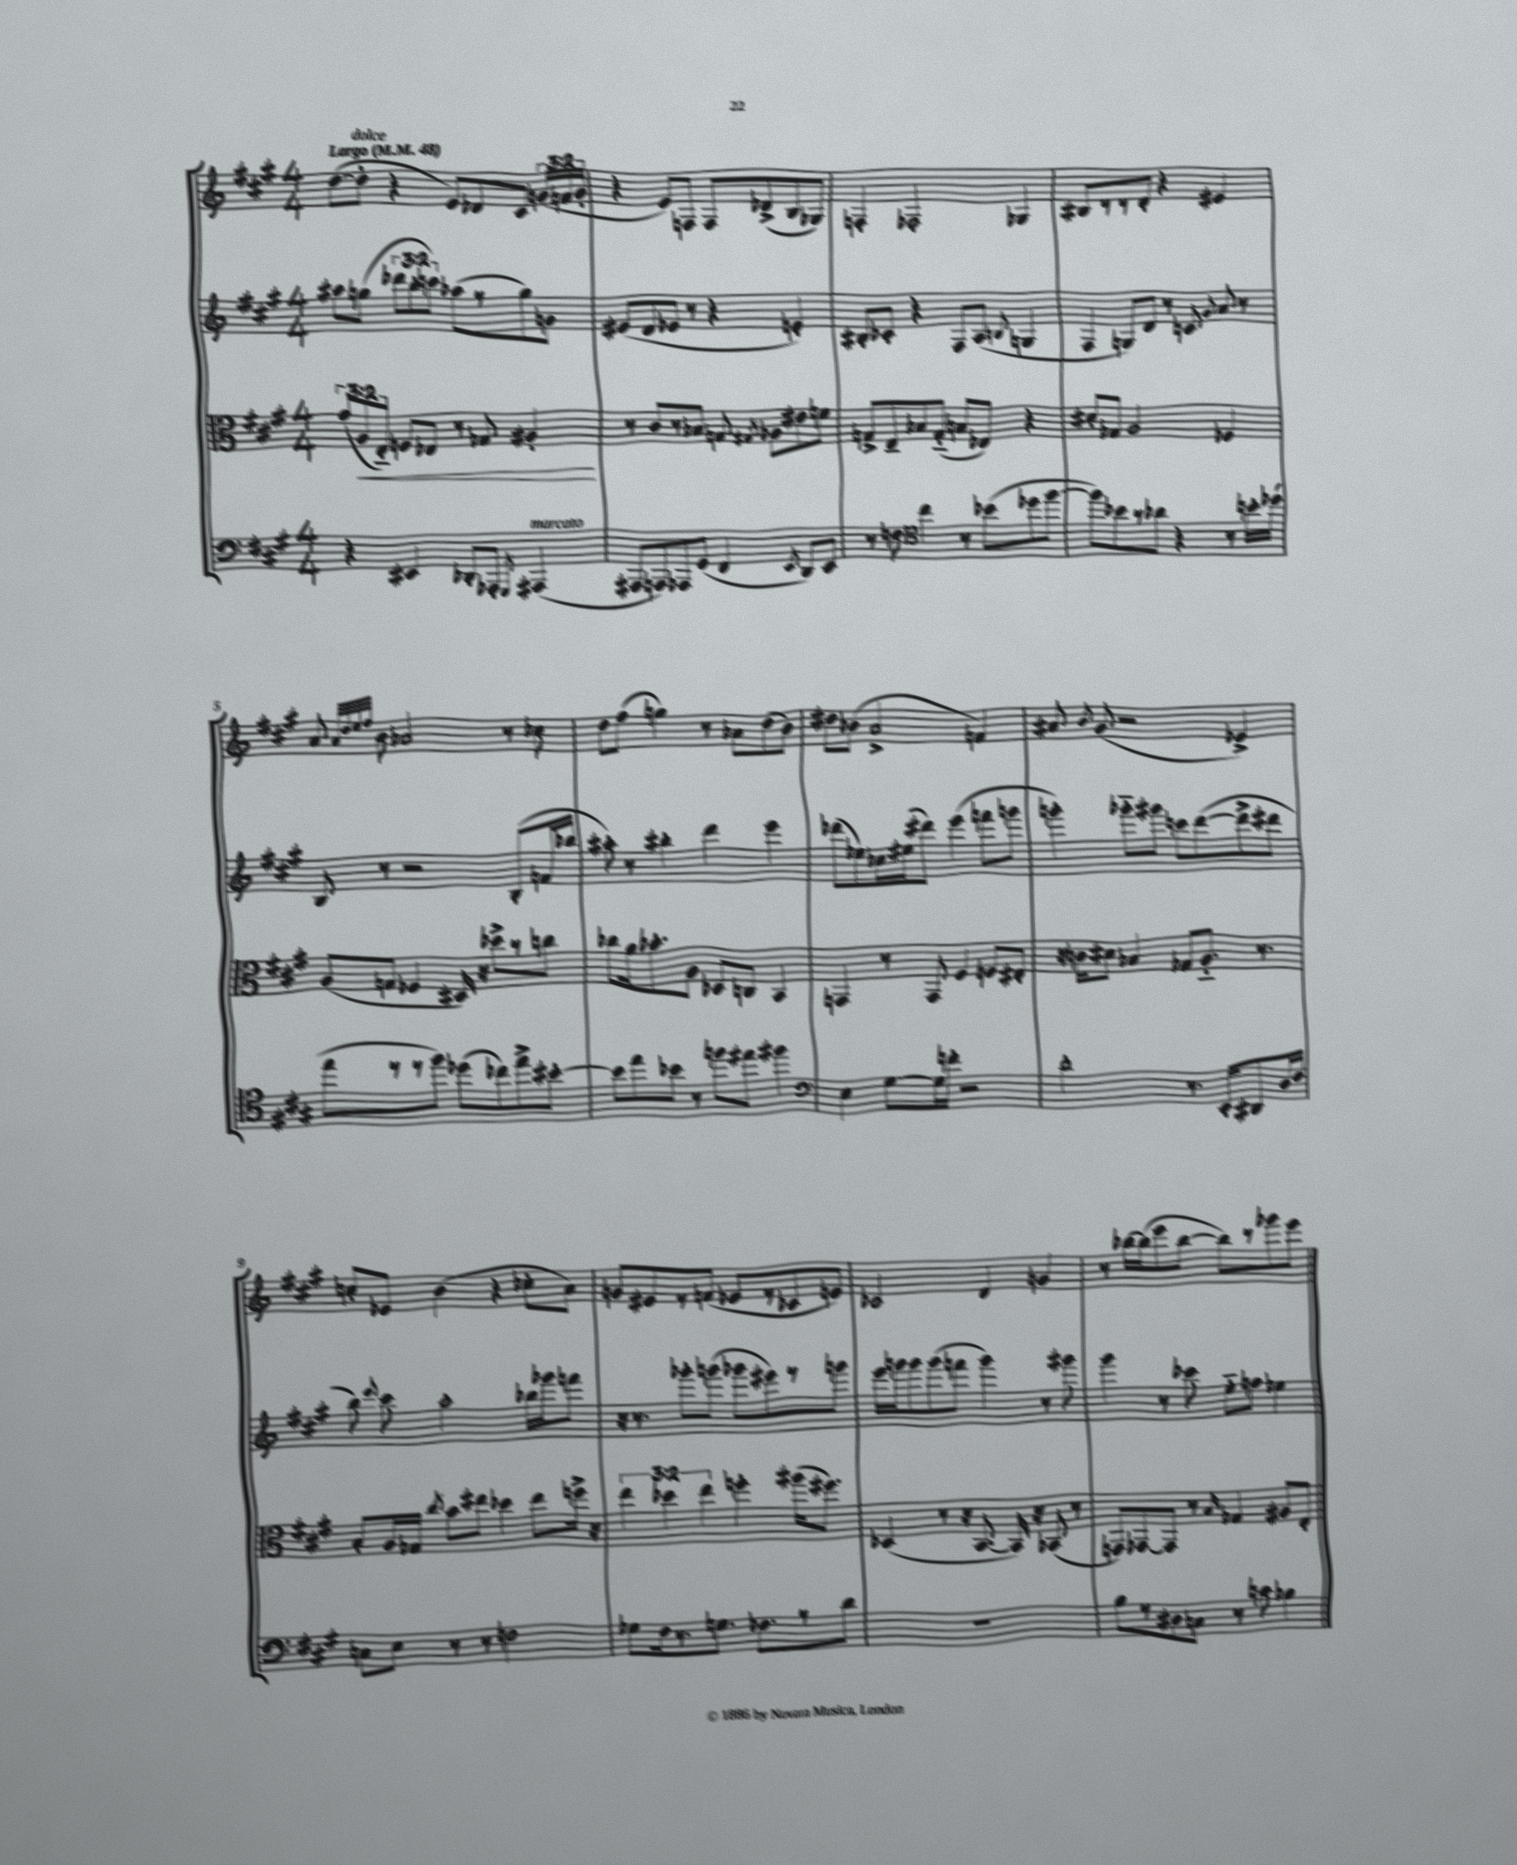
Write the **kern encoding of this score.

**kern	**kern	**kern	**kern
*staff4	*staff3	*staff2	*staff1
*clefF4	*clefC3	*clefG2	*clefG2
*k[f#c#g#]	*k[f#c#g#]	*k[f#c#g#]	*k[f#c#g#]
*M4/4	*M4/4	*M4/4	*M4/4
*MM48	*MM48	*MM48	*MM48
4r	(12g#	8aa#	([8dd
.	12A	.	.
.	.	(8gg	8dd']
.	12E'~)	.	.
4EE#	8F	12ddd-	4r
.	.	12bb'	.
.	8E-	.	.
.	.	12ccc)	.
8DD-'	8r	(8aa-	8e)
8AAA-'	8G-	8r	8d-
8qGGG#	.	.	.
(4AAA#	4A#'	8gg)	8c#
.	.	8g	(24g
.	.	.	24f
.	.	.	24g'
=	=	=	=
8AAA#	8r	(8e#	4r
8AAA)	8c#	8d	.
8AAA-	8r	8e-	8e)
(8GG#	8B-	8r	8F
4FF#	8G	4r	8F
.	8qG#	.	.
.	8A-	.	(8d-^
8qEE	.	.	.
8DD)	8e#	4e')	8B
8EE	8f	.	8G-)
=	=	=	=
8r	8G^	8B#'	4F'
8F	8E~	8c-'	.
*clefC4	*	*	*
4cc#	8B-	4r	2F-'
.	(8G'~	.	.
8r	8B	8F#	.
(8b-	8E-)	(8A	.
.	.	8qqB	.
8dd-	4r	4G	4G-
[8ff#	.	.	.
=	=	=	=
8ff#])	8d#'	4F#	8B#
8b-	8G-	.	8r
8r	2A	8G)	8r
8a-	.	8d	8d'
4r	.	8r	4r
.	.	8c	.
.	.	8qqg#	.
8r	4F-	8a	4e#
16b'	.	8r	.
(16dd-	.	.	.
=	=	=	=
8ee	(8A	8B	8a
.	.	.	32qqa
.	.	.	32qqdd
.	.	.	32qqee
.	.	.	32qqff#
8r	8G	8r	8b
8r	4F-	2r	2a-
8ff#)	.	.	.
(8dd-	16D#)	.	.
.	16r	.	.
8cc-)	8dd-^	.	.
8ee^	8r	(8B'	8r
[8b#'	8cc	16f	8cc-
.	.	16bb-	.
=	=	=	=
8b#]	8cc-	8aa#')	8dd
8ee	16a	8r	(8ff#
.	8.b-'	.	.
8b-	.	4bb#'	4gg)
8r	8A	.	.
8ff	8D-	4ddd	8r
8ee#	8C	.	8a-
4ff#	4BB	4eee	(8dd
.	.	.	8b)
=	=	=	=
*clefF4	*	*	*
4E	4GG	(8ddd-	8dd#
.	.	8ee-)	(8b-
[8G#	8r	16cc-	2a^
.	.	(16ee#	.
16G#]	8GG	8ddd#)	.
16f'	.	.	.
2r	4F#	(4eee	.
.	8F	8fff	4f)
.	8E#'	8ggg	.
=	=	=	=
2d'	16r	4ggg')	8a#
.	16c	.	.
.	.	.	8qb
.	8d#	.	(8g#
.	4B-	8ggg-'~	2r
.	.	8ggg#	.
8.r	8G-	8ccc	.
.	8.A'~	([8ddd	.
16EE'	.	.	.
8DD#	.	8ddd^]	4e-^)
.	8.r	.	.
16D	.	8ddd#	.
16F#	.	.	.
=	=	=	=
8C	8B'	8bb)	8cc'
.	.	8qqeee	.
8E	16A	8ccc#	8e-
.	16G-	.	.
.	8qcc#	.	.
8r	8b	2aa'	(4b
8r	8ee#	.	.
2F	4dd-	.	4r
.	8ee#	16bb-	8cc-'
.	.	16ggg-	.
.	16ff^	8fff	8a)
.	16r	.	.
=	=	=	=
8G-	6ee	16r	8g
.	.	8.r	.
16F#	.	.	8e#
.	6dd-	.	.
8.r	.	.	.
.	.	8ggg-'	8r
.	6ee	.	.
8.G	.	(8ggg	(8f
.	4ff'	8ggg-	8e-
8.F-	.	.	.
.	.	8eee#)	8r
8r	(16aa#	8r	8c-
.	8.ff#)	.	.
8d	.	8ggg	8e)
=	=	=	=
1r	(4D-	16eee	2c-
.	.	16ggg	.
.	.	8ggg	.
.	8r	(8ggg	.
.	16r	8fff	.
.	[8.BB	.	.
.	.	4ggg)	4d
.	16BB])	.	.
.	16r	.	.
.	(8BB-	8r	4g
.	8r	8ggg#	.
=	=	=	=
8B	8GG)	4ggg#	8r
8r	[8GG-	.	[16bb-
.	.	.	(16bb-]
8D#	8GG-]	8r	8eee
8C	8r	8ccc-	[8bb-
.	16qqB	.	.
8r	4G-	8ee'~	8bb-])
8c	.	8ff	8r
4B-	8A#	4ee-	8ggg-
.	8E'	.	8eee
==	==	==	==
*-	*-	*-	*-
